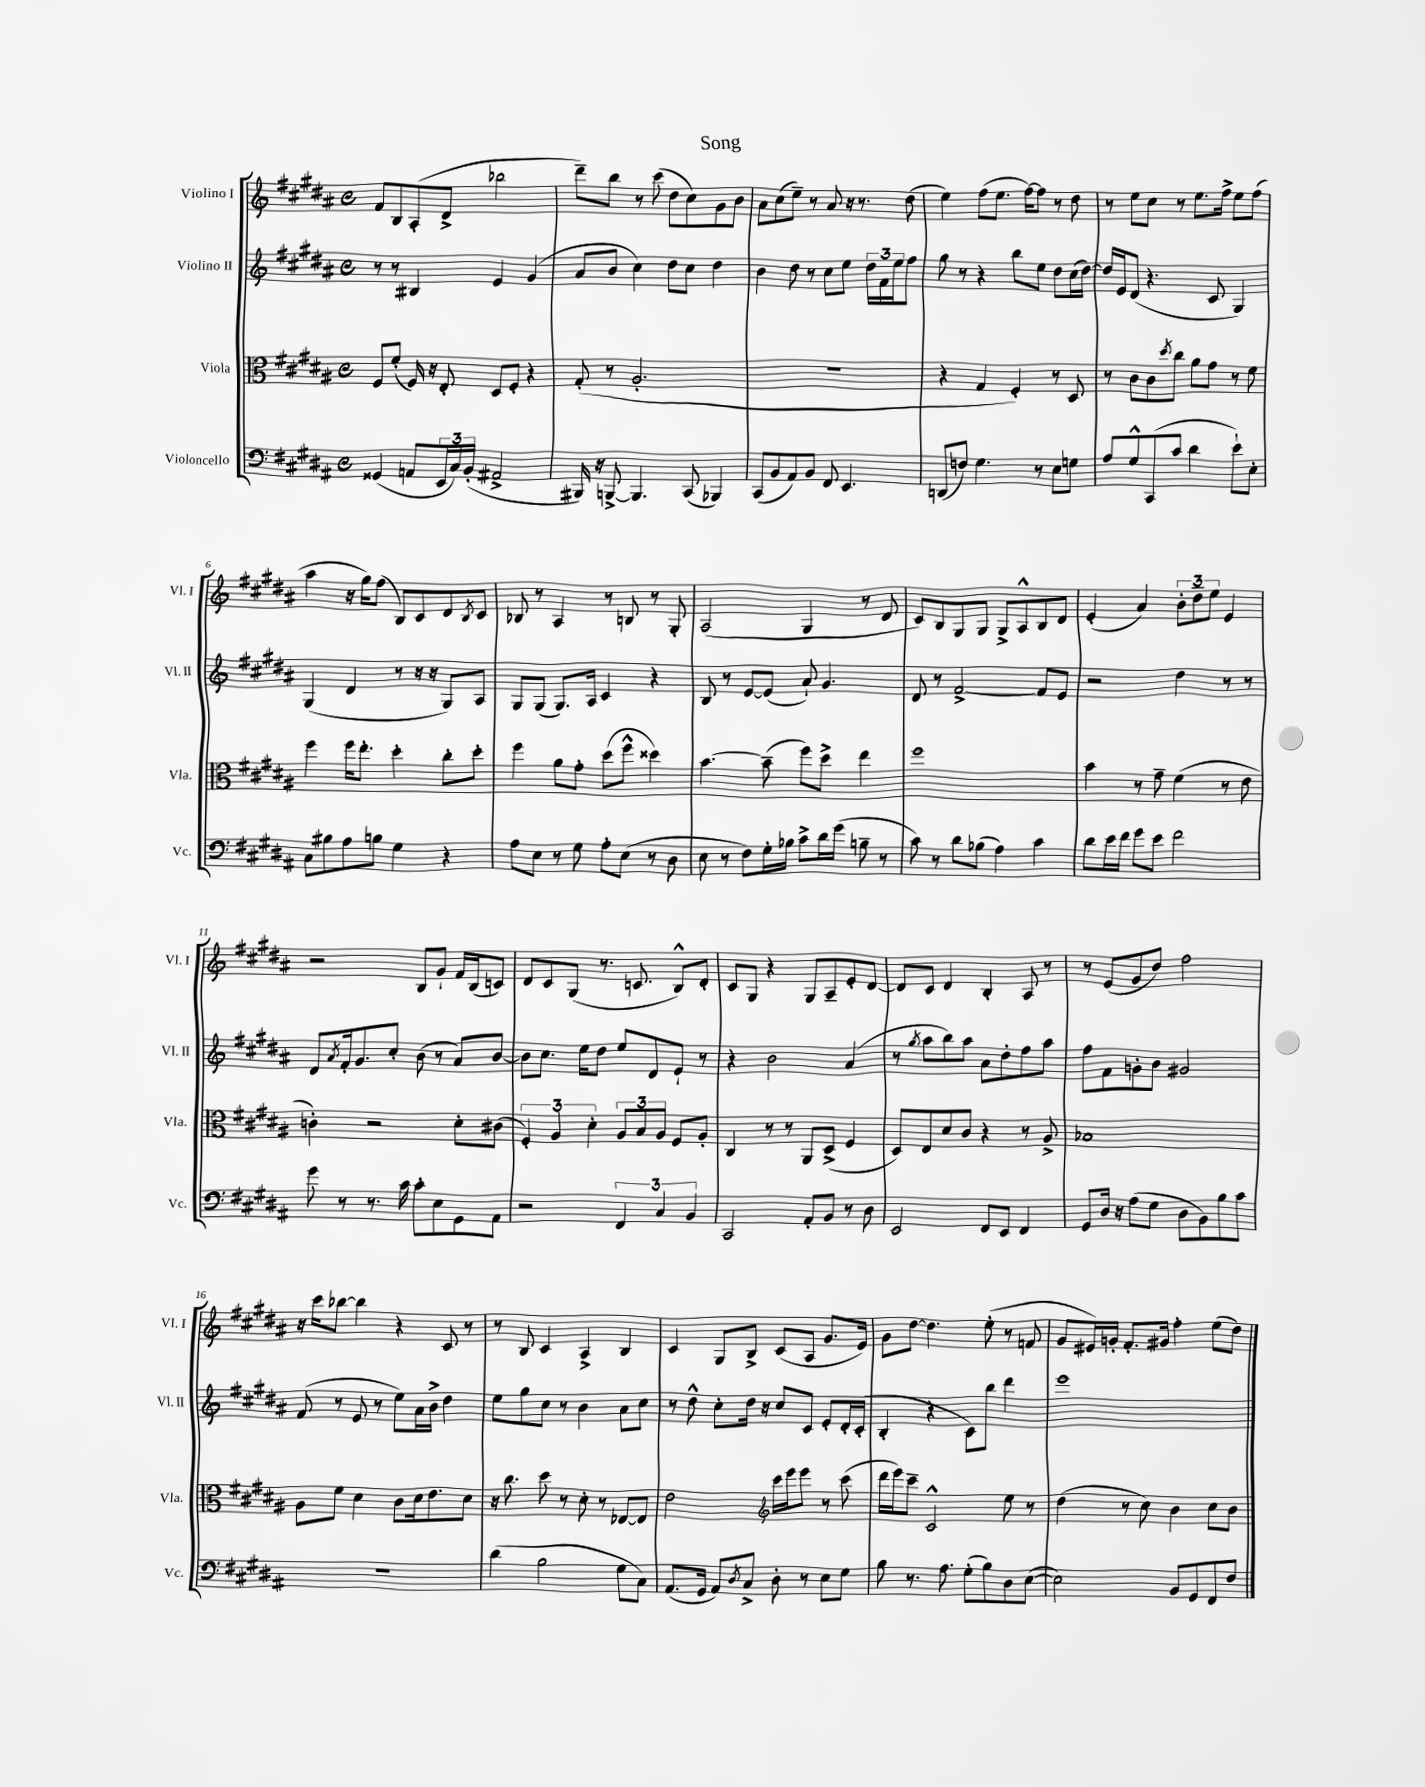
\header { title = "Song" }
<<
\new StaffGroup <<
\new Staff = "s0" \with { instrumentName = "Violino I" shortInstrumentName = "Vl. I" } {
    \clef treble \key b \major \defaultTimeSignature \time 4/4
    fis'8 b8 ais8-.( dis'8-> bes''2 |
    dis'''8--) b''8 r8 cis'''8( dis''8 cis''8) gis'8 b'8 |
    ais'8 cis''8( e''8--) r8 ais'8 r16 r8. dis''8( |
    e''4) fis''8( e''8. fis''16~) fis''8 r8 dis''8 |
    r8 e''8 cis''8 r8 e''8. fis''16-> e''8 fis''8( |
    ais''4 r16 gis''16) fis''8( b8) cis'8 dis'8 \acciaccatura { b8 } cis'8 |
    bes8 r8 ais4 r8 b8 r8 gis8-. |
    ais2( gis4 r8 dis'8 |
    cis'8) b8 gis8 gis8 gis8-> ais8-^ b8 dis'8 |
    e'4-.( ais'4) \tuplet 3/2 { b'8-. dis''8-- e''8 } e'4 |
    r2 b8 gis'8-! fis'16 b16( c'8) |
    dis'8 cis'8 gis8( r8. c'8. b8-^) dis'8-. |
    cis'8 gis8 r4 gis8 ais8-- e'8-. dis'8~ |
    dis'8 cis'8 dis'4 b4-. ais8 r8 |
    r8 e'8( gis'8 dis''8) fis''2 |
    r16 cis'''16 bes''8~ bes''4 r4 cis'8 r8 |
    r8 b8 cis'4 ais4-> b4 |
    cis'4 gis8 b8-> cis'8( ais8 gis'8. e'16) |
    gis'8 dis''8~ dis''4. e''8-.( r8 f'8 |
    gis'8 eis'16) g'16-. fis'8.-. gis'16 fis''4-. e''8( dis''8) \bar "|." |
}
\new Staff = "s1" \with { instrumentName = "Violino II" shortInstrumentName = "Vl. II" } {
    \clef treble \key b \major \defaultTimeSignature \time 4/4
    r8 r8 bis4 e'4 gis'4( |
    ais'8 b'8 cis''4) dis''8 cis''8 dis''4 |
    b'4 dis''8 r8 cis''8 e''8 \tuplet 3/2 { dis''16 fis'16 e''16 } fis''8 |
    gis''8 r8 r4 b''8 e''8 dis''8 cis''16( dis''16~) |
    dis''16 e'16 dis'8( r4. cis'8 gis4) |
    gis4( dis'4 r8 r16 r16 gis8) ais8 |
    gis8 gis8( gis8.) ais16 cis'4 r4 |
    b8 r8 e'8~ e'8( ais'8-!) gis'4. |
    dis'8 r8 fis'2~-> fis'8 e'8 |
    r2 dis''4 r8 r8 |
    dis'8 \acciaccatura { ais'8 } fis'16-. gis'8. cis''8-. b'8( r8 ais'8) b'8~ |
    b'8 cis''8. e''16 dis''8 e''8 dis'8 e'8-! r8 |
    r4 b'2 ais'4( |
    r8 \acciaccatura { gis''8 } ais''8 b''8) ais''8 ais'8 dis''8-. fis''8 ais''8 |
    fis''8 fis'8 g'8-. b'8 gis'2 |
    fis'8( r8 e'8 r8 e''8) ais'16 b'16-> dis''4 |
    e''8 gis''8 cis''8 r8 b'4 ais'8 cis''8 |
    r8 dis''8-^ cis''8-. dis''16 r16 cis''8 cis'8 e'8-. dis'16-. cis'16-.( |
    b4-. r4 cis'8) b''8 dis'''4 |
    e'''1 \bar "|." |
}
\new Staff = "s2" \with { instrumentName = "Viola" shortInstrumentName = "Vla." } {
    \clef alto \key b \major \defaultTimeSignature \time 4/4
    fis8 fis'8-.( fis16) r16 e8-. dis8 fis8-. r4 |
    gis8-.( r8 ais2.-. |
    r1 |
    r4 gis4 fis4-.) r8 dis8 |
    r8 cis'8 cis'8 \acciaccatura { dis''8 } cis''8 ais'8 gis'8 r8 fis'8 |
    fis''4 fis''16 e''8.-. dis''4-. cis''8-. dis''8-. |
    fis''4 ais'8 gis'8-. dis''8( fis''8-^ disis''4) |
    b'4.~ b'8--( fis''8) dis''8-> e''4 |
    fis''1 |
    b'4 r8 gis'8-- fis'4( r8 e'8 |
    c'4-.) r2 dis'8-. cis'8( |
    \tuplet 3/2 { fis4-.) ais4 dis'4-. } \tuplet 3/2 { ais8 b8 ais8 } fis8 ais8-. |
    cis4 r8 r8 ais,8 dis8->( fis4 |
    dis8) e8 dis'8 cis'8 r4 r8 ais8-> |
    bes1 |
    ais8 fis'8 dis'4 cis'8 dis'16 e'8. dis'8 |
    r16 cis''8. dis''8 r8 dis'8-. r8 ees8~ ees8 |
    e'2 \clef treble cis'''16 e'''16 e'''8 r8 cis'''8( |
    dis'''16 e'''16) cis'''8-- cis'2-^ e''8 r8 |
    dis''4( r8 cis''8) b'4 cis''8 b'8 \bar "|." |
}
\new Staff = "s3" \with { instrumentName = "Violoncello" shortInstrumentName = "Vc." } {
    \clef bass \key b \major \defaultTimeSignature \time 4/4
    gisis,4( a,8 \tuplet 3/2 { e,16 cis16) b,16-.( } ais,2-> |
    bis,,16) r16 b,,8~-> b,,4. cis,8( bes,,4) |
    cis,8( b,8 ais,8) b,8 fis,8 e,4. |
    d,8( f8) gis4. r8 e8 g8 |
    ais8 gis8-^ cis,8( cis'8 dis'4 e'8-!) e8-. |
    cis8 bis8 ais8 b8 gis4 r4 |
    ais8 e8 r8 gis8 ais8-. e8( r8 dis8 |
    e8 r8 fis8) gis16-. bes16 cis'8-> dis'16 gis'16( b8-- r8 |
    cis'8) r8 dis'8 bes8( ais4) cis'4 |
    dis'8 e'16 fis'16 gis'8 e'8 fis'2 |
    gis'8 r8 r8. cis'16 cis'8-. e8 gis,8 ais,8 |
    r2 \tuplet 3/2 { fis,4 cis4 b,4 } |
    cis,2 ais,8-. b,8 r8 dis8 |
    e,2 fis,8 e,8 fis,4 |
    gis,8 dis16 r16 ais8( gis8 dis8 b,8) b8 cis'8 |
    R1 |
    dis'4( b2 gis8 cis8) |
    ais,8.( gis,16 ais,8) \acciaccatura { dis8 } cis8-> dis8-. r8 e8 gis8 |
    b8 r8. ais8. gis8-.( b8) dis8 e8~( |
    e2) b,8 gis,8 fis,8 fis8 \bar "|." |
}
>>
>>
